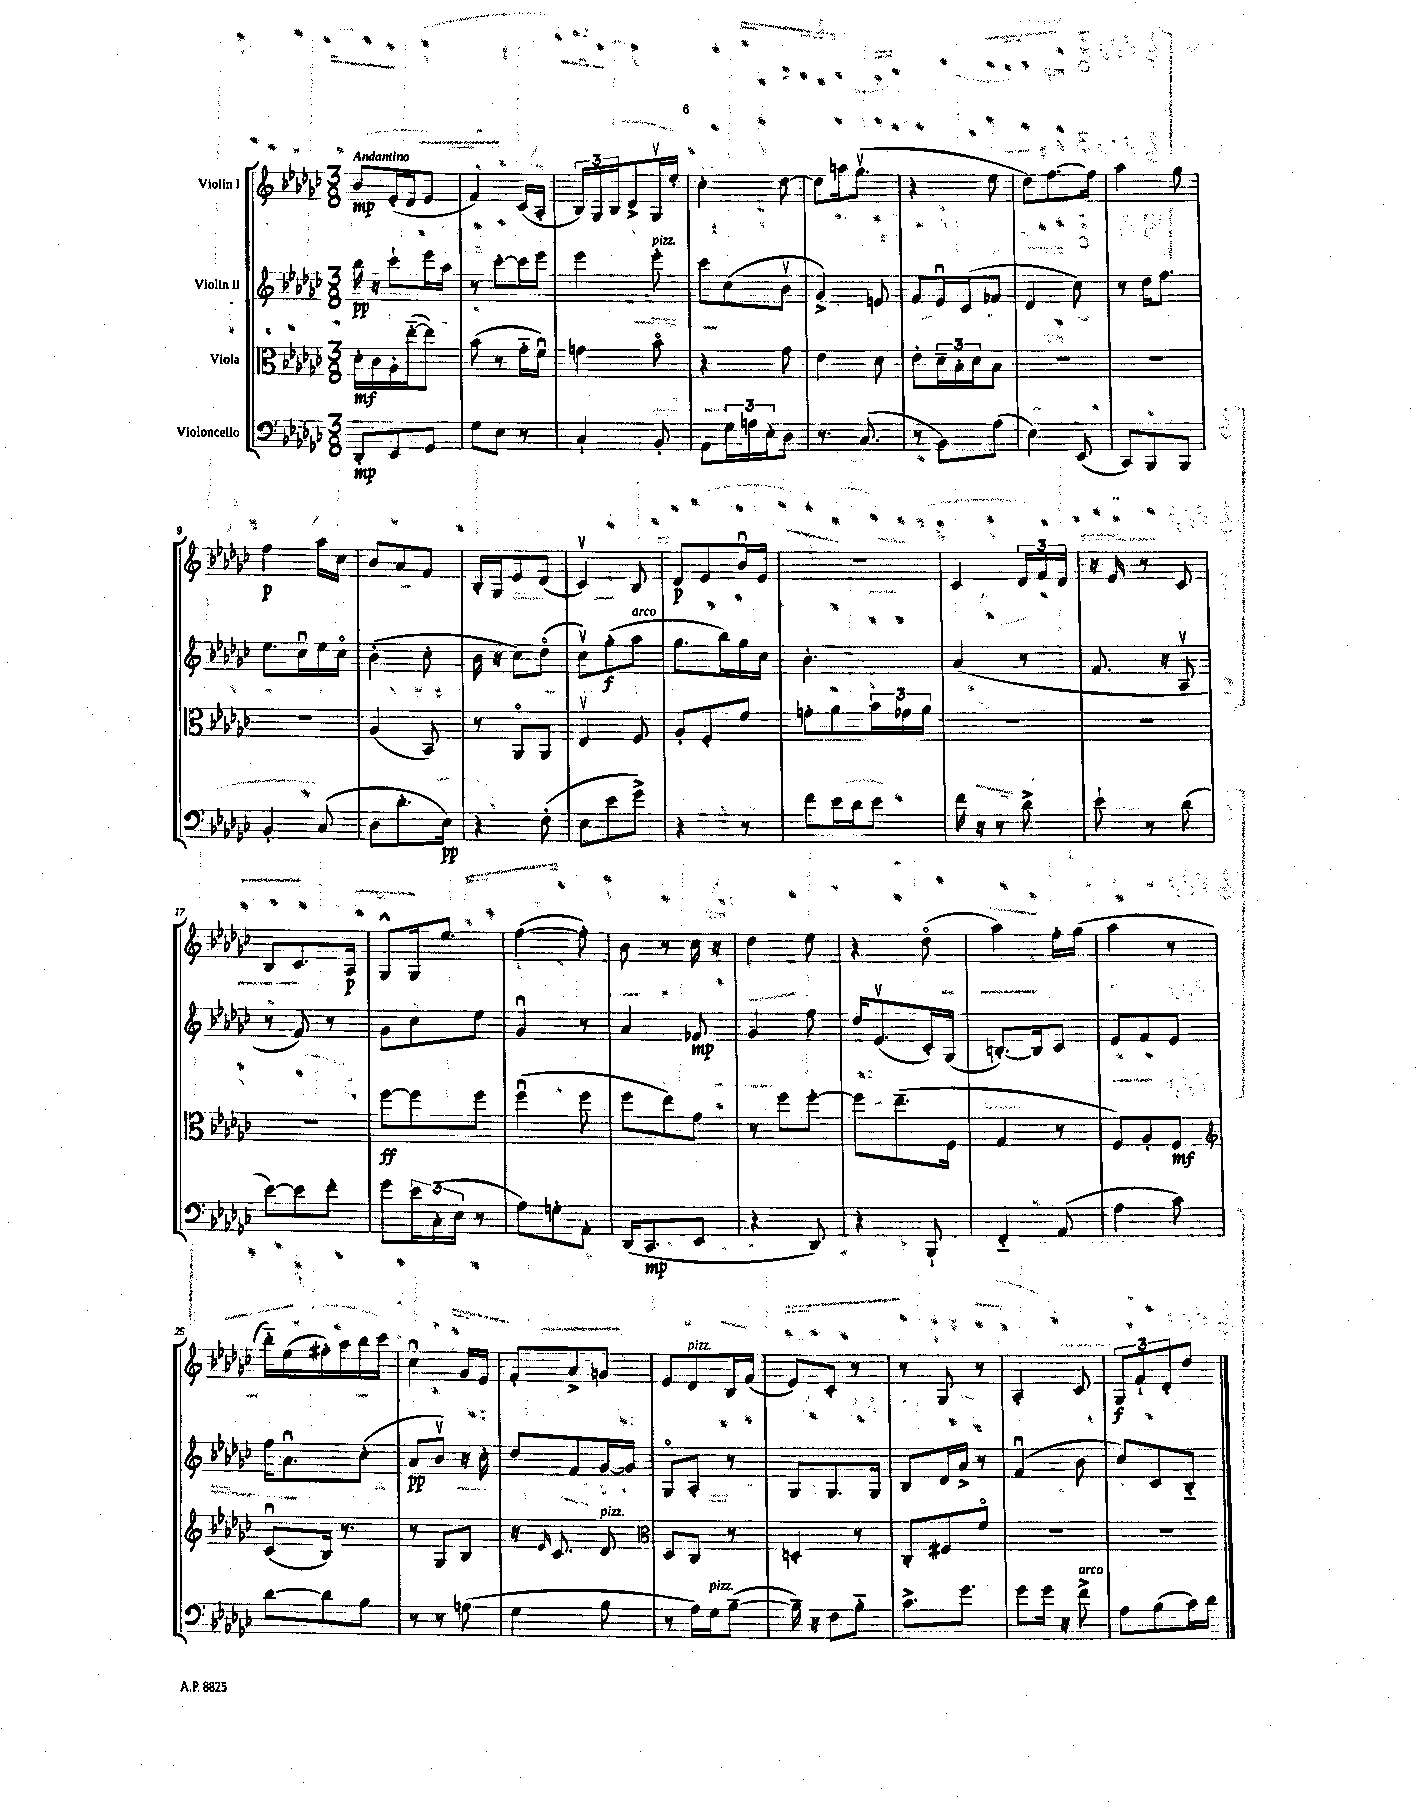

**kern	**kern	**kern	**kern
*staff4	*staff3	*staff2	*staff1
*clefF4	*clefC3	*clefG2	*clefG2
*k[b-e-a-d-g-c-]	*k[b-e-a-d-g-c-]	*k[b-e-a-d-g-c-]	*k[b-e-a-d-g-c-]
*M3/8	*M3/8	*M3/8	*M3/8
8DD-'	16d-'	16bb-	8b-
.	16c-	16r	.
8EE-	16A-'	8ccc-`	(16e-'
.	([16ee-'~	.	16d-
8GG-	8ee-])	16eee-	8e-
.	.	16aa-	.
=	=	=	=
8G-	(8b-	8r	4f)
8E-	8r	[8ccc-'	.
8r	16g-'~	16ccc-]	(16c-
.	16fu)	16eee-	16A-'
=	=	=	=
4C-`	4g	4eee-	24B-)
.	.	.	24G-
.	.	.	24B-
.	.	.	8d-^
8BB-'	8b-o	8eee-'	16G-v
.	.	.	16ee-'
=	=	=	=
8AA-	4r	8ccc-	4cc-'
24G-	.	(8cc-	.
24A	.	.	.
24E-'	.	.	.
8D-	8g-	8b-v	[8dd-
=	=	=	=
8.r	4e-	4g-^)	8dd-]
.	.	.	16aa
(8.C-	.	.	(8.gg-v
.	8d-	8e	.
=	=	=	=
8r	8e-'	8f	4r
8BB-)	24d-~	16e-u	.
.	24B-'	.	.
.	.	(16c-	.
.	24d-	.	.
(8A-	8B-	8f-	8ee-
=	=	=	=
4E-)	4.r	4d-	8dd-)
.	.	.	[8.ff
(8EE-	.	8cc-)	.
.	.	.	16ff]
=	=	=	=
8CC-)	4.r	8r	4aa-
8BBB-	.	16dd-	.
.	.	8.ff	.
8BBB-	.	.	8gg-
=	=	=	=
4BB-'	4.r	8.ee-	4ff
.	.	16cc-u	.
(8C-	.	16ee-	16aa-
.	.	16cc-o	16cc-
=	=	=	=
8D-	(4A-	(4b-'	8b-
8.d-'	.	.	8a-
.	8BB-)	8cc-'	8f
16E-)	.	.	.
=	=	=	=
4r	8r	16b-	16B-'
.	.	16r	16G-
.	8AA-o	8cc-)	8e-
(8F'	8AA-	(8dd-o	(8d-
=	=	=	=
8E-	4E-v	8cc-v)	4c-v)
8e-	.	(8gg-'	.
8g-^)	8F	8aa-	8B-
=	=	=	=
4r	8A-'	8.gg-	8d-
.	8F'	.	8e-
.	.	16bb-)	.
8r	8f	16gg-	16b-u
.	.	16cc-	16e-
=	=	=	=
8f	8g'	4.b-'	4.r
16e-	8a-	.	.
16d-	.	.	.
8e-	24b-	.	.
.	24g-	.	.
.	24a-	.	.
=	=	=	=
16f	4.r	(4a-	4c-
16r	.	.	.
8r	.	.	.
8d-^	.	8r	24d-
.	.	.	24f
.	.	.	24d-
=	=	=	=
8e-`	4.r	8.f	16r
.	.	.	16e-
8r	.	.	8r
.	.	16r	.
(8d-	.	8A-v	8c-
=	=	=	=
[8e-)	4.r	8r	8B-
8e-]	.	8f)	8.c-
8f'	.	8r	.
.	.	.	16A-
=	=	=	=
8g-	[8ff	8g-	8G-^^
24e-	8ff]	8cc-	16G-
(24C-'	.	.	.
.	.	.	8.ee-
24E-	.	.	.
8r	8ff	8ee-	.
=	=	=	=
8A-)	(4ffu	4g-u	([4ff
8G'	.	.	.
8AA-'	8ff	8r	8ff'])
=	=	=	=
(16DD-	8ff	4a-	8b-
8.CC-	.	.	.
.	8ee-)	.	8r
8EE-	8g-	8f-	16cc-
.	.	.	16r
=	=	=	=
4r	8r	4g-	4dd-
.	8ff	.	.
8DD-)	[8ff'	8ff	8ee-
=	=	=	=
4r	8ff]	16dd-	4r
.	.	(8.e-v	.
.	(8.ee-~	.	.
8BBB-`	.	16c-')	(8dd-o
.	16F	(16G-	.
=	=	=	=
4FF'~	4G-	[8.B')	4aa-)
.	.	16B]	.
(8AA-	8r	8c-	16ff'
.	.	.	(16gg-
=	=	=	=
4A-	8F)	8e-	4aa-
.	8A-'	8f	.
8c-)	8F	8e-	8r
=	=	=	=
*	*clefG2	*	*
[8d-	(8c-u	16ff	16bb-'~)
.	.	8.a-u	(16ee-
8d-]	16B-)	.	16ff#')
.	8.r	.	16aa-
8B-	.	(8cc-'	16bb-
.	.	.	16ccc-
=	=	=	=
8r	8r	8a-	4cc-u
8r	8G-	8b-v)	.
(8A	8B-	16r	16g-
.	.	16cc-'	16e-
=	=	=	=
4G-	16r	8dd-	8f'
.	16qqe-	.	.
.	8.c-	.	.
.	.	8f	8a-^
8B-	8d-	[16g-	8g
.	.	16g-]	.
=	=	=	=
*	*clefC3	*	*
8r	8D-	8G-o	8e-
16A-)	8C-	8A-'	8d-
16G-	.	.	.
([8B-~	8r	8r	16B-
.	.	.	(16f
=	=	=	=
16B-~])	4D'	8G-	8e-)
16r	.	.	.
8F	.	8.G-	8c-'
8B-'~	8r	.	8r
.	.	16G-	.
=	=	=	=
8.c-^	8C-'	8B-	8r
.	8F#	16d-	8G-
8.g-	.	16a-^	.
.	8fo	8r	8r
=	=	=	=
8g-	4.r	(4fu	4A-'
16g-	.	.	.
16r	.	.	.
8f^	.	8b-	8c-
=	=	=	=
8A-	4.r	8cc-)	12G-
.	.	.	12f`
(8B-	.	8c-	.
.	.	.	12d-'
16c-)	.	8B-'~	8dd-
16d-	.	.	.
==	==	==	==
*-	*-	*-	*-
